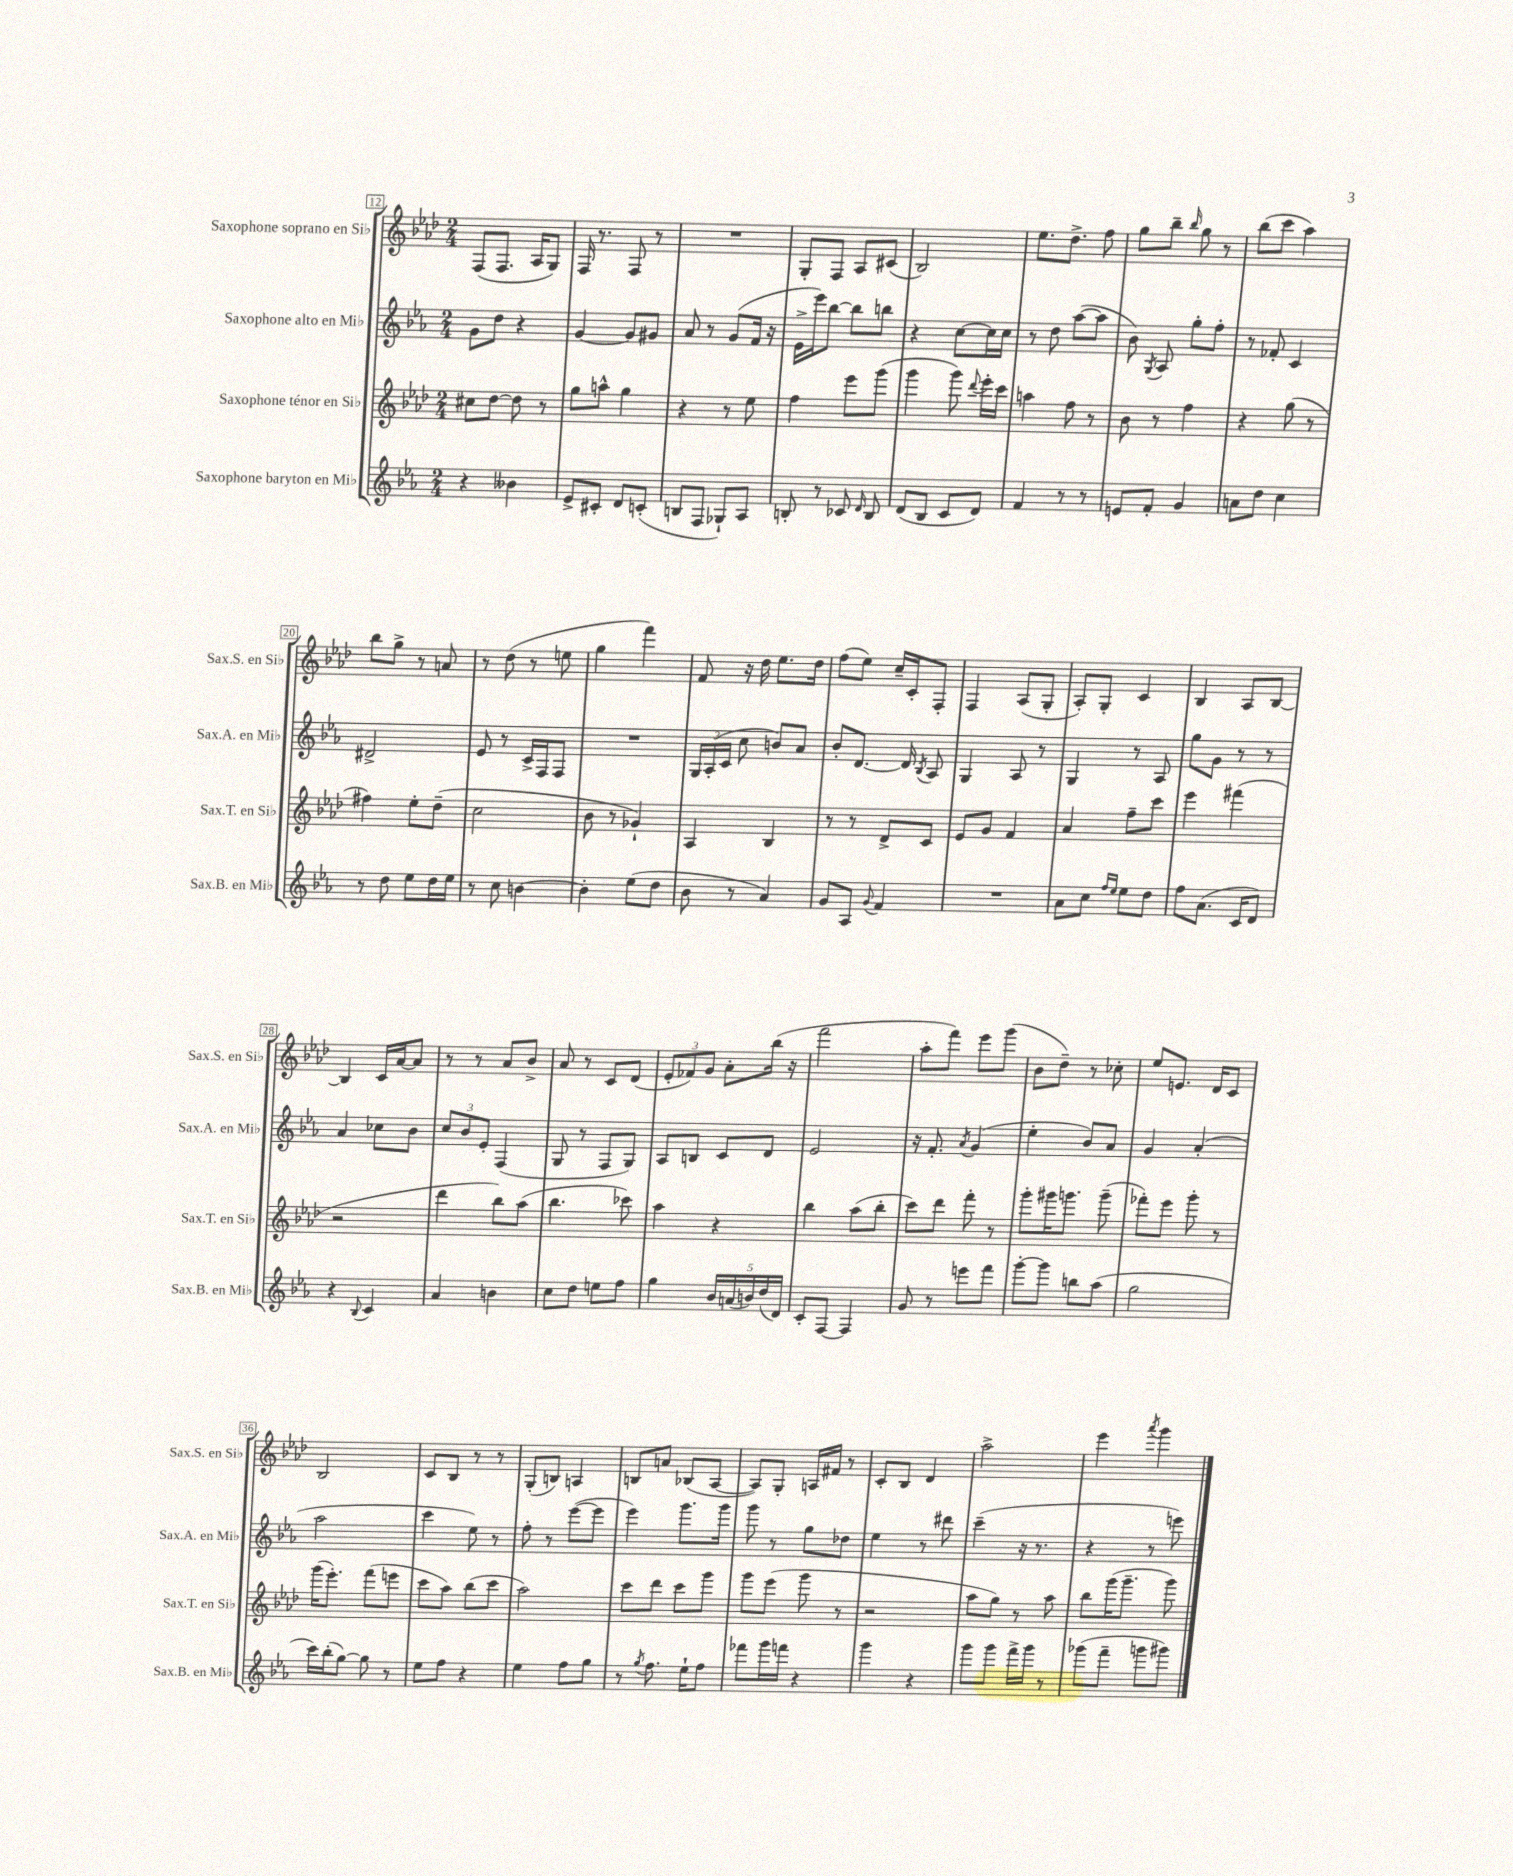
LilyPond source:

<<
\new StaffGroup <<
\new Staff = "s0" \with { instrumentName = "Saxophone soprano en Sib" shortInstrumentName = "Sax.S. en Sib" } {
    \clef treble \key aes \major \numericTimeSignature \time 2/4
    \autoBeamOff f8[( f8.] aes16[ g8]) |
    f16 r8. f8 r8 |
    R2 |
    g8[-. f8] aes8[ cis'8]( |
    bes2) |
    ees''8.[ des''8.]-> f''8 |
    g''8[ bes''8]-- \grace { bes''16 } g''8 r8 |
    bes''8[( c'''8] aes''4) |
    bes''8[ g''8]-> r8 a'8 |
    r8 des''8( r8 e''8 |
    g''4 f'''4) |
    f'8 r16 des''16 ees''8.[ des''16] |
    f''8[( ees''8]) c''16[-- c'16-. f8]-. |
    f4 aes8[( g8]-. |
    aes8[-.) g8]-. c'4 |
    bes4 aes8[ bes8]~ |
    bes4 c'16[ aes'16~ aes'8] |
    r8 r8 aes'8[ bes'8]-> |
    aes'8 r8 c'8[ des'8]( |
    \tuplet 3/2 { ees'8[-. fes'8) g'8] } aes'8[-. bes''16]( r16 |
    f'''2 |
    aes''8[-. f'''8]) ees'''8[ g'''8]( |
    bes'8[ des''8]--) r8 ces''8-. |
    ees''8[ e'8.] des'16[ c'8] |
    bes2 |
    c'8[ bes8] r8 r8 |
    g8[-.( b8]) a4 |
    b8[ a'8] bes8[( aes8]~ |
    aes8[) g8]-. a16[ fis'16] r8 |
    c'8[-. bes8] des'4 |
    aes''2-> |
    ees'''4 \acciaccatura { aes'''8 } g'''4 \bar "|." |
}
\new Staff = "s1" \with { instrumentName = "Saxophone alto en Mib" shortInstrumentName = "Sax.A. en Mib" } {
    \clef treble \key ees \major \numericTimeSignature \time 2/4
    \autoBeamOff g'8[ d''8] r4 |
    g'4~ g'8[ gis'8] |
    aes'8 r8 g'8[( f'16] r16 |
    ees'16[-> ees'''16) bes''8]~ bes''8[ b''8] |
    r4 c''8[~ c''16 c''16] |
    r8 d''8 aes''8[~( aes''8] |
    bes'8) \acciaccatura { g8 } aes8 g''8[-. f''8]-. |
    r8 fes'8-. c'4 |
    dis'2-> |
    ees'8 r8 c'16[-> f16 f8] |
    R2 |
    \tuplet 3/2 { g16[ aes16-.( c'16] } c''8 b'8[) aes'8] |
    bes'8[-. d'8.]~ d'16 \acciaccatura { bes8 } aes8 |
    g4 aes8 r8 |
    g4 r8 aes8 |
    g''8[ g'8] r8 r8 |
    aes'4 ces''8[ bes'8] |
    \tuplet 3/2 { c''8[ bes'8 ees'8]-. } f4( |
    g8 r8 f8[ g8]) |
    aes8[ b8] c'8[ d'8] |
    ees'2 |
    r16 f'8.-. \acciaccatura { aes'8 } g'4( |
    ees''4-. bes'8[) aes'8] |
    g'4 aes'4-.( |
    aes''2 |
    c'''4 ees''8) r8 |
    f''8-. r8 ees'''8[~( ees'''8] |
    ees'''4) g'''8.[ g'''16] |
    g'''8 r8 g''8[ des''8] |
    ees''4 r8 dis'''8 |
    c'''4--( r16 r8. |
    r4 r8 e'''8) \bar "|." |
}
\new Staff = "s2" \with { instrumentName = "Saxophone ténor en Sib" shortInstrumentName = "Sax.T. en Sib" } {
    \clef treble \key aes \major \numericTimeSignature \time 2/4
    \autoBeamOff cis''8[ des''8]~ des''8 r8 |
    g''8[ a''8]-^ g''4 |
    r4 r8 ees''8 |
    f''4 ees'''8[ g'''8]( |
    g'''4 g'''8) \appoggiatura { des'''8 } ees'''16[-. c'''16] |
    a''4 f''8 r8 |
    bes'8 r8 f''4 |
    r4 g''8( r8 |
    fis''4) ees''8[-. des''8]--( |
    c''2 |
    bes'8 r8 ges'4-!) |
    aes4 bes4 |
    r8 r8 des'8[-> c'8] |
    ees'8[ g'8] f'4 |
    aes'4 f''8[-- c'''8] |
    ees'''4 fis'''4( |
    r2 |
    des'''4 bes''8[) aes''8]( |
    bes''4. ces'''8) |
    aes''4 r4 |
    bes''4 aes''8[( bes''8]-. |
    c'''8[) des'''8] f'''8-. r8 |
    g'''8[-. gis'''16 g'''8.] g'''8--( |
    fes'''8[-.) ees'''8] g'''8-. r8 |
    g'''16[( ees'''8.]-.) f'''8[( e'''8] |
    c'''8[ aes''8]) bes''8[( c'''8] |
    aes''2) |
    c'''8[ des'''8] c'''8[ g'''8] |
    g'''8[ ees'''8]( g'''8 r8 |
    r2 |
    aes''8[ g''8]) r8 aes''8 |
    bes''8[ g'''16( g'''8.]-- g'''8) \bar "|." |
}
\new Staff = "s3" \with { instrumentName = "Saxophone baryton en Mib" shortInstrumentName = "Sax.B. en Mib" } {
    \clef treble \key ees \major \numericTimeSignature \time 2/4
    \autoBeamOff r4 beses'4 |
    ees'8[-> cis'8]-. d'8[ c'8]-.( |
    b8[ f8] ges8[-!) aes8] |
    b8-. r8 ces'8 \grace { d'16 } b8 |
    d'8[( bes8] c'8[ d'8]) |
    f'4 r8 r8 |
    e'8[ f'8]-. g'4 |
    a'8[ d''8] c''4 |
    r8 d''8 ees''8[ d''16 ees''16] |
    r8 c''8 b'4~ |
    b'4-. ees''8[( d''8] |
    bes'8 r8 aes'4) |
    g'8[ aes8] \appoggiatura { g'8 } f'4 |
    R2 |
    aes'8[ c''8] \grace { f''16[ ees''16] } ees''8[ d''8] |
    f''8[ aes'8.]( c'16[ d'8]) |
    r4 \appoggiatura { bes8 } c'4 |
    aes'4 b'4 |
    c''8[ d''8] e''8[ f''8] |
    g''4 \tuplet 5/4 { bes'16[ a'16( b'16) d''16( d'16]) } |
    c'8[-. f8]~ f4 |
    g'8 r8 e'''8[ f'''8] |
    g'''8[~-. g'''8] b''8[ aes''8]( |
    g''2 |
    c'''16[) bes''16-.( g''8]~) g''8 r8 |
    ees''8[ f''8] r4 |
    ees''4 f''8[ g''8] |
    r8 \acciaccatura { g''8 } f''8. ees''16[-! f''8] |
    fes'''8[ g'''16 f'''16] r4 |
    g'''4 r4 |
    g'''8[ g'''8] f'''16[-> g'''16] r8 |
    ges'''8[( f'''8]-- g'''8[ gis'''8]) \bar "|." |
}
>>
>>
\layout { \context { \Score currentBarNumber = #12 \override BarNumber.stencil = #(make-stencil-boxer 0.1 0.3 ly:text-interface::print) } }
